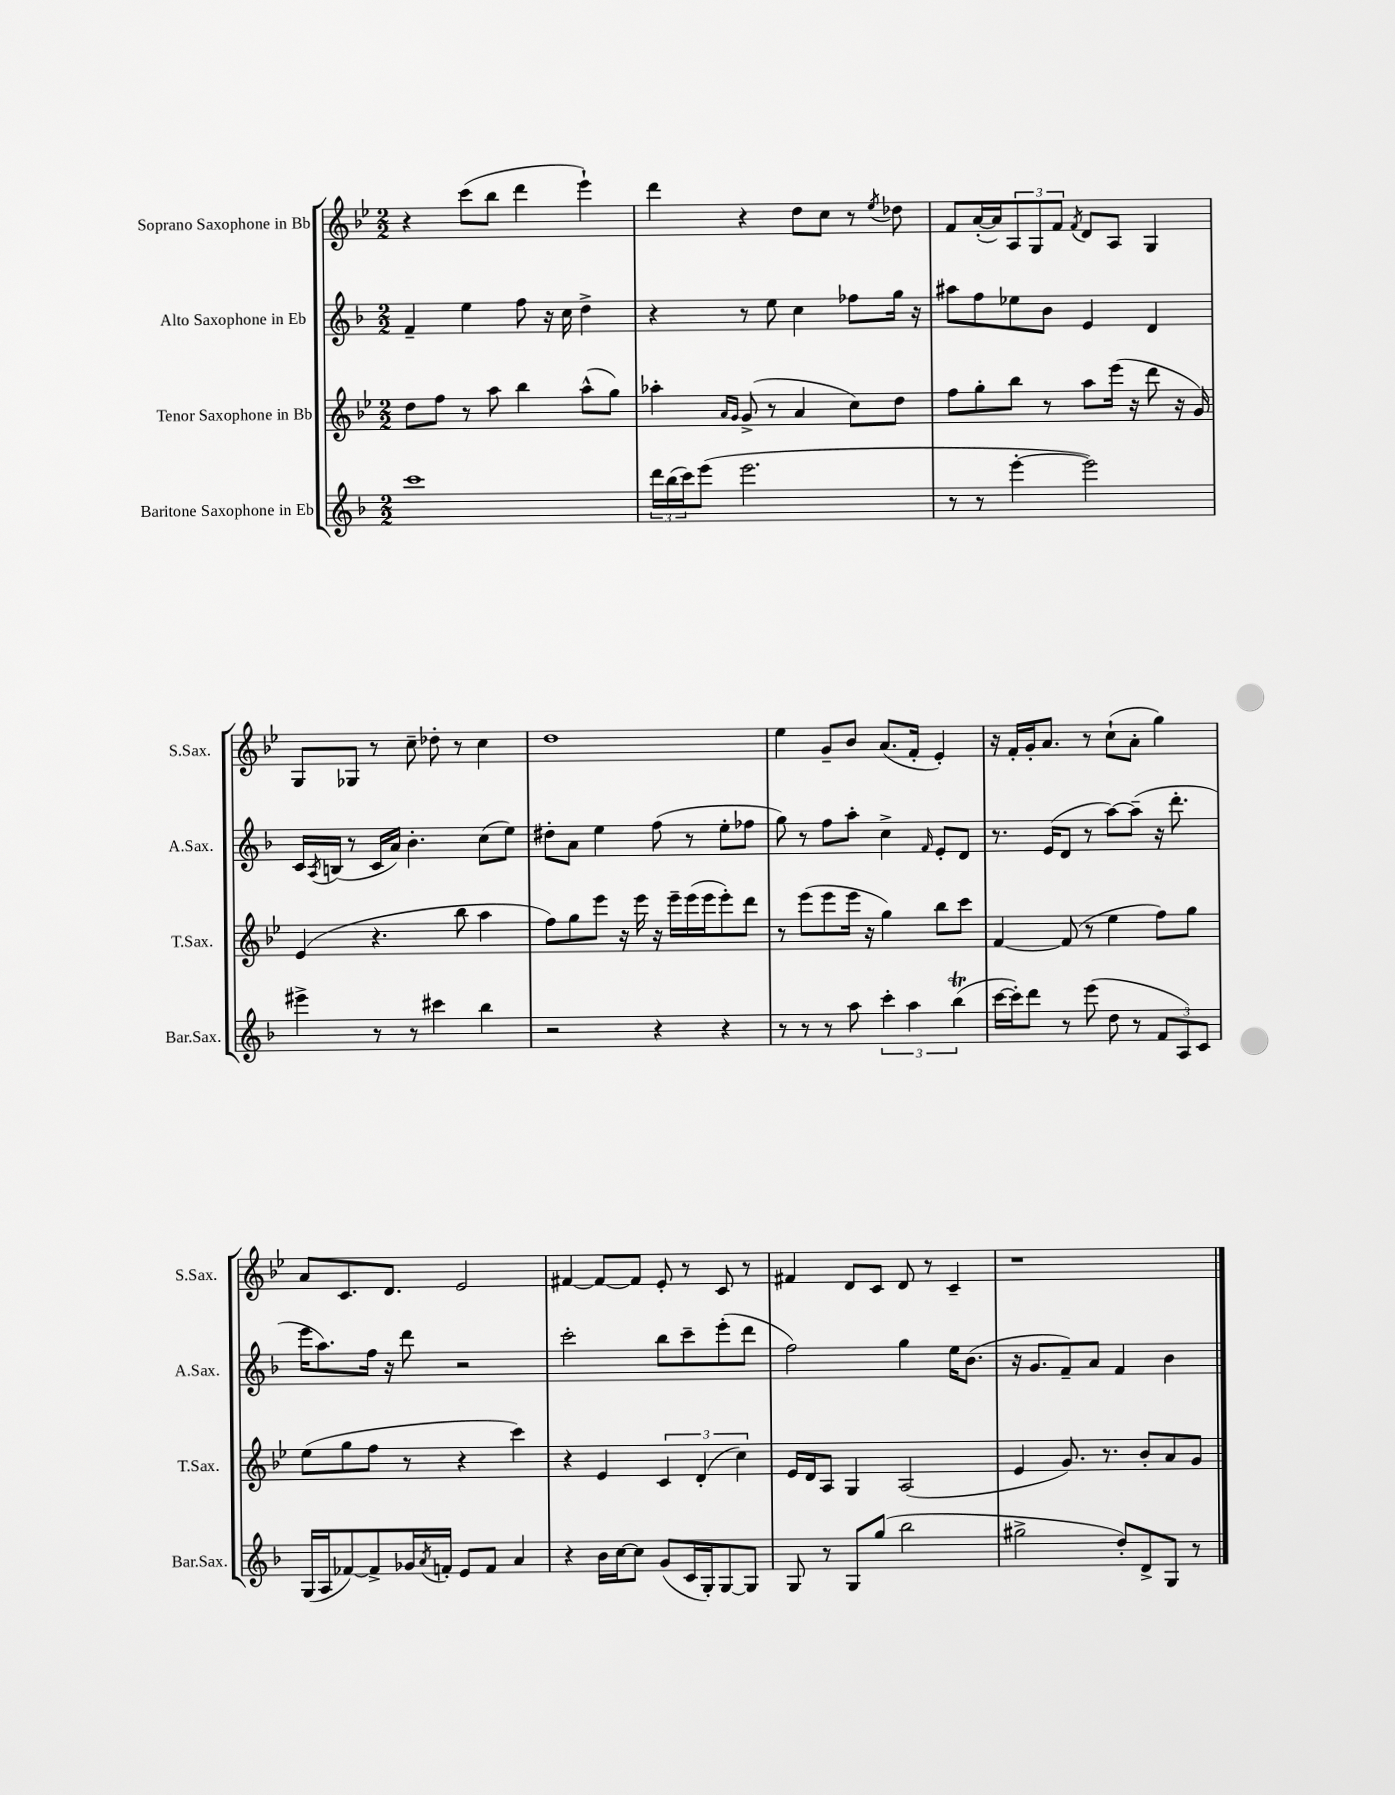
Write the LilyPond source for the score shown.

<<
\new StaffGroup <<
\new Staff = "s0" \with { instrumentName = "Soprano Saxophone in Bb" shortInstrumentName = "S.Sax." } {
    \clef treble \key bes \major \numericTimeSignature \time 2/2
    r4 c'''8( bes''8 d'''4 ees'''4-!) |
    d'''4 r4 d''8 c''8 r8 \acciaccatura { ees''8 } des''8 |
    f'8 a'16~-.( a'16) \tuplet 3/2 { a8 g8 f'8 } \acciaccatura { f'8 } d'8 a8 g4 |
    g8 ges8 r8 c''8-- des''8-. r8 c''4 |
    d''1 |
    ees''4 g'8-- bes'8 a'8.( f'16-. ees'4-.) |
    r16 f'16-. g'16-. a'8. r8 c''8-!( a'8-. g''4) |
    a'8 c'8. d'8. ees'2 |
    fis'4~ fis'8~ fis'8 ees'8-. r8 c'8 r8 |
    fis'4 d'8 c'8 d'8 r8 c'4-- |
    r1 \bar "|." |
}
\new Staff = "s1" \with { instrumentName = "Alto Saxophone in Eb" shortInstrumentName = "A.Sax." } {
    \clef treble \key f \major \numericTimeSignature \time 2/2
    f'4-- e''4 f''8 r16 c''16 d''4-> |
    r4 r8 e''8 c''4 fes''8 g''16 r16 |
    ais''8 f''8 ees''8 bes'8 e'4 d'4 |
    c'16 \acciaccatura { a8 } b16( r8 c'16 a'16) bes'4.-. c''8( e''8) |
    dis''8-. a'8 e''4 f''8( r8 e''8-. fes''8 |
    g''8) r8 f''8 a''8-. c''4-> \grace { f'16 } e'8-. d'8 |
    r8. e'16( d'8 r8 a''8~) a''8--( r16 d'''8.-. |
    e'''16 a''8.) f''16 r16 d'''8 r2 |
    c'''2-. bes''8 c'''8-- e'''8-.( d'''8 |
    f''2) g''4 e''16 bes'8.( |
    r16 g'8. f'8--) a'8 f'4 bes'4 \bar "|." |
}
\new Staff = "s2" \with { instrumentName = "Tenor Saxophone in Bb" shortInstrumentName = "T.Sax." } {
    \clef treble \key bes \major \numericTimeSignature \time 2/2
    d''8 f''8 r8 a''8 bes''4 a''8-^( g''8) |
    aes''4-. \grace { a'16 g'16 } g'8->( r8 a'4 c''8) d''8 |
    f''8 g''8-. bes''8 r8 a''8 ees'''16( r16 d'''8 r16 g'16) |
    ees'4( r4. bes''8 a''4 |
    f''8) g''8 ees'''8 r16 ees'''16 r16 ees'''16-- ees'''16( ees'''16 ees'''8-.) d'''8 |
    r8 ees'''8( ees'''8 ees'''16 r16 g''4) bes''8 c'''8 |
    f'4~ f'8( r8 ees''4 f''8) g''8 |
    ees''8( g''8 f''8 r8 r4 c'''4) |
    r4 ees'4 \tuplet 3/2 { c'4 d'4-.( c''4) } |
    ees'16 d'16 a8 g4 a2( |
    ees'4 g'8.) r8. bes'8-. a'8 g'8 \bar "|." |
}
\new Staff = "s3" \with { instrumentName = "Baritone Saxophone in Eb" shortInstrumentName = "Bar.Sax." } {
    \clef treble \key f \major \numericTimeSignature \time 2/2
    c'''1 |
    \tuplet 3/2 { d'''16 bes''16( c'''16) } e'''8( e'''2. |
    r8 r8 e'''4~-. e'''2) |
    eis'''4-> r8 r8 cis'''4 bes''4 |
    r2 r4 r4 |
    r8 r8 r8 a''8 \tuplet 3/2 { c'''4-. a''4 bes''4\trill( } |
    c'''16~ c'''16-.) d'''8 r8 e'''8( d''8 r8 \tuplet 3/2 { f'8 a8) c'8 } |
    g16( a16 fes'8~) fes'8-> ges'16 \acciaccatura { a'8 } f'16-. e'8 f'8 a'4 |
    r4 bes'16 c''16~ c''8 g'8( c'16 g16-.) g8~ g8 |
    g8 r8 g8 g''8( bes''2 |
    gis''2-> d''8-.) d'8-> g8 r8 \bar "|." |
}
>>
>>
\layout { \context { \Score \remove "Bar_number_engraver" } }
